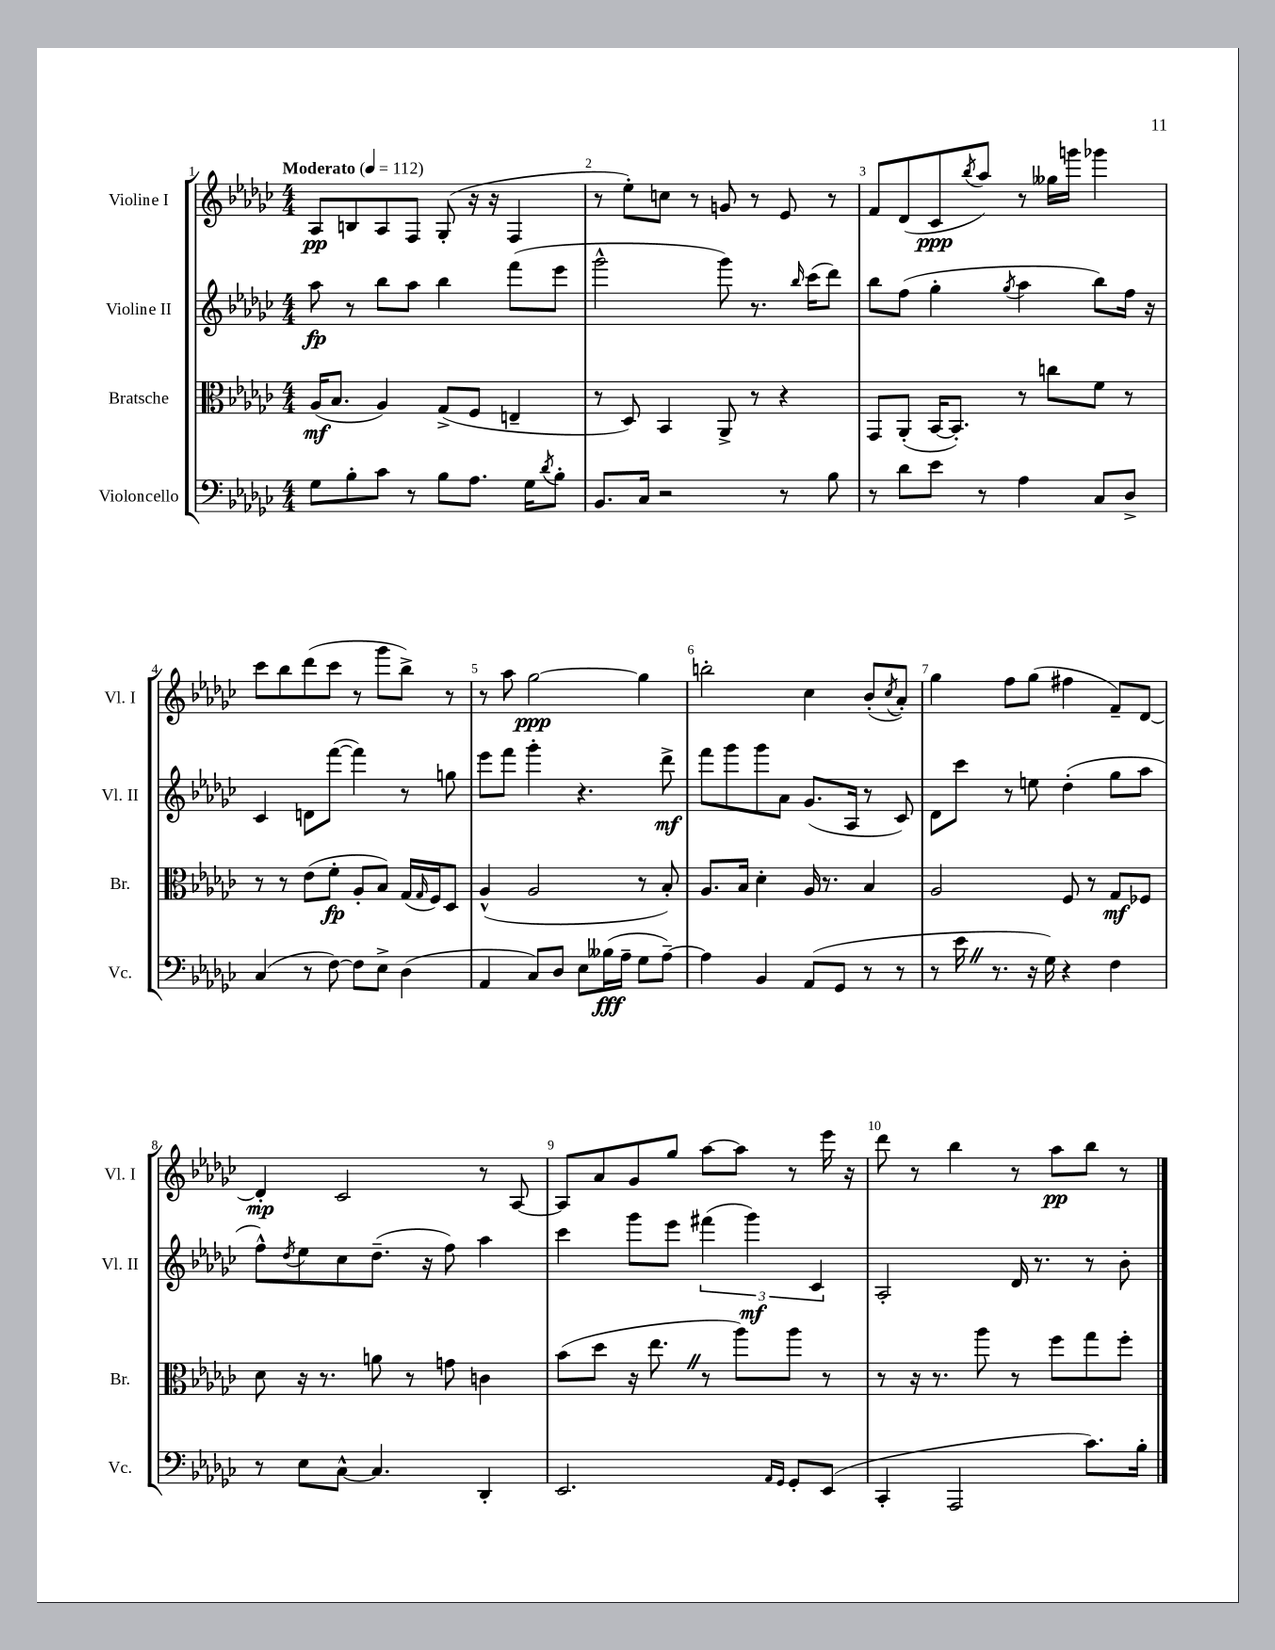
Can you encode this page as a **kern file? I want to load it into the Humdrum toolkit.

**kern	**kern	**kern	**kern
*staff4	*staff3	*staff2	*staff1
*clefF4	*clefC3	*clefG2	*clefG2
*k[b-e-a-d-g-c-]	*k[b-e-a-d-g-c-]	*k[b-e-a-d-g-c-]	*k[b-e-a-d-g-c-]
*M4/4	*M4/4	*M4/4	*M4/4
*MM112	*MM112	*MM112	*MM112
8G-\L	(16A-/LK	8aa-\	8A-/L
.	8.B-/J	.	.
8B-'\	.	8r	8B/
8c-\J	4A-/)	8bb-\L	8A-/
8r	.	8aa-\J	8F/J
8B-\L	(8G-^/L	4bb-\	(8G-'/
8.A-\J	8F/J	.	16r
.	.	.	16r
.	4E~/	(8fff\L	4F/
16G-\LK	.	.	.
8qd-/	.	.	.
8B-'\J	.	8eee-\J	.
=	=	=	=
8.BB-/L	8r	2ggg-^^\	8r
.	8D-/)	.	8ee-'\L)
16C-/Jk	.	.	.
2r	4BB-/	.	8cc\J
.	.	.	8r
.	8AA-^/	8ggg-\)	8g/
.	8r	8.r	8r
8r	4r	.	8e-/
.	.	16qqbb-/	.
.	.	(16ccc-\LK	.
8B-\	.	8ddd-\J)	8r
=	=	=	=
8r	8GG-/L	8bb-\L	8f/L
8d-\L	(8AA-'/J	(8ff\J	(8d-/
8e-\J	[16BB-/LK	4gg-'\	8c-/
.	8.BB-'/]J)	.	.
.	.	.	8qbb-/
8r	.	.	8aa-/J)
.	.	8qgg-/	.
4A-\	8r	4aa-\	8r
.	8cc\L	.	16gg--\LL
.	.	.	16ggg\JJ
8C-/L	8f\J	8bb-\L)	4ggg-\
8D-^/J	8r	16ff\Jk	.
.	.	16r	.
=	=	=	=
(4C-/	8r	4c-/	8ccc-\L
.	8r	.	8bb-\
8r	(8e-\L	8d\L	(8ddd-\
[8F\)	8f'\J	([8fff\J	8ccc-\J
8F\]L	8A-'/L	4fff\])	8r
8E-^\J	8B-/J)	.	8ggg-\L
(4D-\	(16G-/LL	8r	8bb-^\J)
.	16qqG-/	.	.
.	16F/J)	.	.
.	8D-/J	8gg\	8r
=	=	=	=
4AA-/	(4A-^^/	8eee-\L	8r
.	.	8fff\J	8aa-\
8C-/L)	2A-/	4ggg-'\	[2gg-\
8D-/J	.	.	.
8E-\L	.	4.r	.
(16B--\L	.	.	.
16A-~\JJ	.	.	.
8G-\L	8r	.	4gg-\]
[8A-~\J)	8B-'/)	8ddd-^\	.
=	=	=	=
4A-\]	8.A-/L	8fff\L	2bb'\
.	.	8ggg-\	.
.	16B-/Jk	.	.
4BB-/	4d-'\	8ggg-\	.
.	.	8a-\J	.
(8AA-/L	16A-/	(8.g-/L	4cc-\
.	8.r	.	.
8GG-/J	.	.	.
.	.	16A-/Jk	.
8r	4B-/	8r	(8b-'/L
.	.	.	8qcc-/
8r	.	8c-/)	8a-'/J)
=	=	=	=
8r	2A-/	8d-\L	4gg-\
16e-\	.	8ccc-\J	.
8.r	.	.	.
.	.	8r	8ff\L
16r	.	8ee\	(8gg-\J
16G-\)	.	.	.
4r	8F/	(4dd-'\	4ff#\
.	8r	.	.
4F\	8G-/L	8gg-\L	8f~/L)
.	8F-/J	8aa-\J	[8d-/J
=	=	=	=
8r	8d-\	8ff^^\L)	4d-'/]
.	.	8qdd-/	.
8E-\L	16r	8ee-\	.
.	8.r	.	.
[8C-^^\J	.	8cc-\	2c-/
4.C-/]	8a\	(8.dd-~\J	.
.	8r	.	.
.	.	16r	.
.	8g\	8ff\)	.
4DD-'/	4c\	4aa-\	8r
.	.	.	[8A-/
=	=	=	=
2.EE-/	(8b-\L	4ccc-\	8A-/]L
.	8dd-\J	.	8a-/
.	16r	8ggg-\L	8g-/
.	8.ee-\	.	.
.	.	8eee-\J	8gg-/J
.	8r	(6fff#\	[8aa-\L
.	8aa-\L)	.	8aa-\]J
.	.	6ggg-\)	.
16qqAA-/LL	.	.	.
16qqGG-/JJ	.	.	.
8GG-'/L	8aa-\J	.	8r
.	.	6c-/	.
(8EE-/J	8r	.	16eee-\
.	.	.	16r
=	=	=	=
4CC-'/	8r	2A-'/	8ddd-\
.	16r	.	8r
.	8.r	.	.
2AAA-/	.	.	4bb-\
.	8aa-\	.	.
.	8r	16d-/	8r
.	.	8.r	.
.	8ff\L	.	8aa-\L
8.c-\L)	8gg-\	8r	8bb-\J
.	8ff'\J	8b-'\	8r
16B-'\Jk	.	.	.
==	==	==	==
*-	*-	*-	*-
